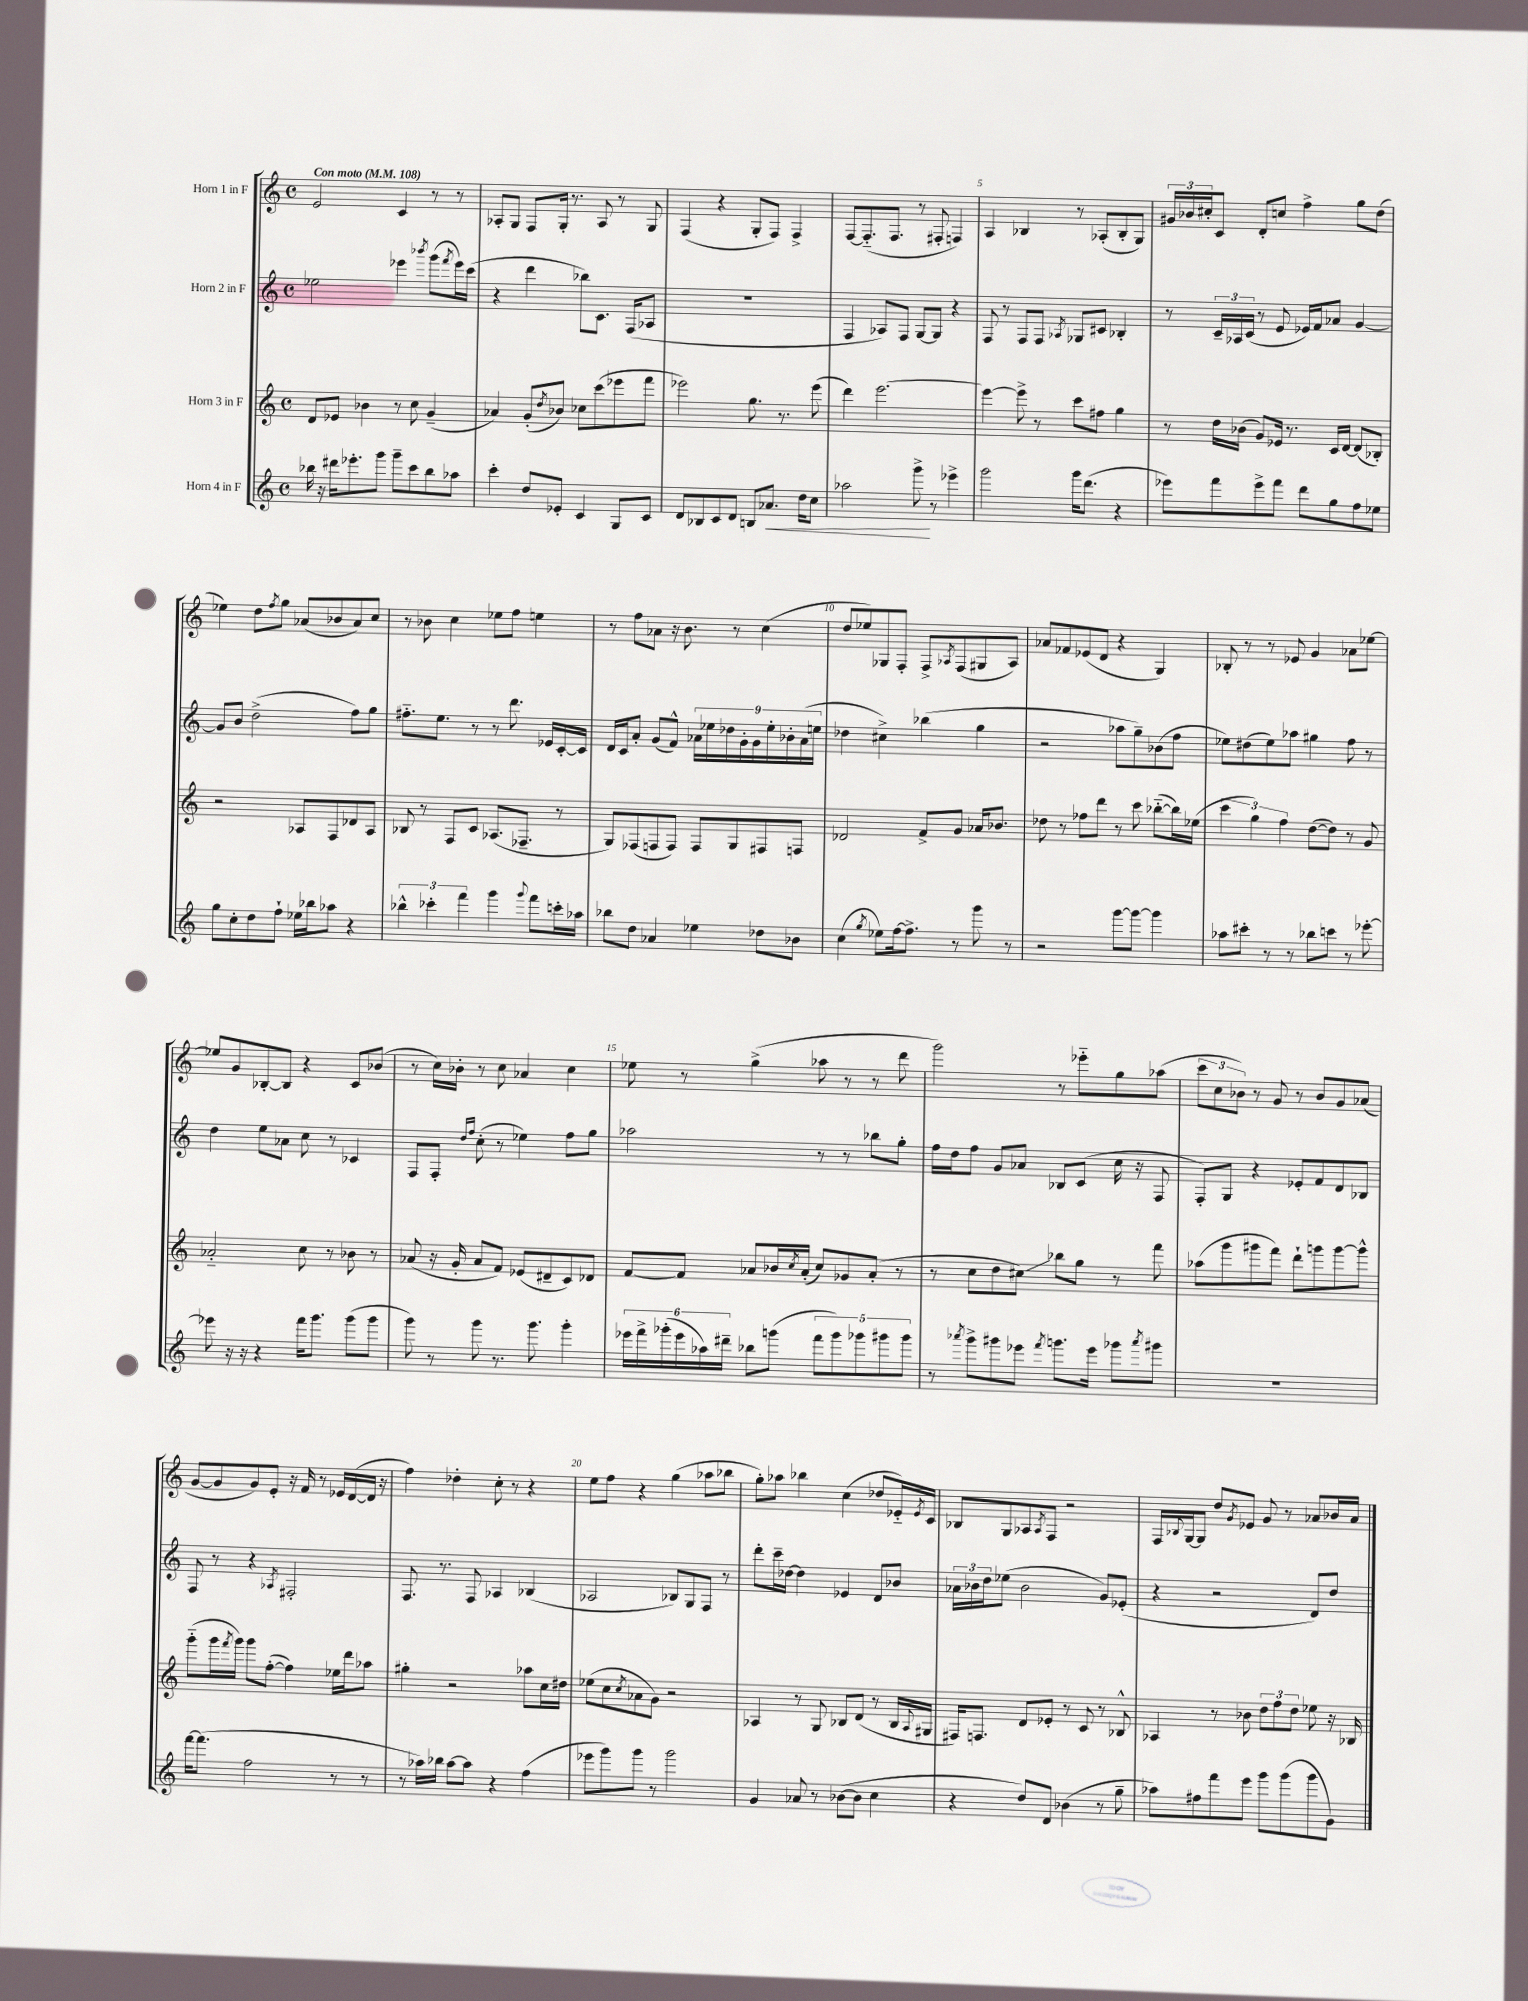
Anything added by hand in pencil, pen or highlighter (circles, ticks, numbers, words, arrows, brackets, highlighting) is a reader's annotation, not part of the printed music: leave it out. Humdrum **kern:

**kern	**kern	**kern	**kern
*staff4	*staff3	*staff2	*staff1
*clefG2	*clefG2	*clefG2	*clefG2
*k[]	*k[]	*k[]	*k[]
*M4/4	*M4/4	*M4/4	*M4/4
*met(c)	*met(c)	*met(c)	*met(c)
*MM108	*MM108	*MM108	*MM108
16bb-	8d	2ee-	2e
16r	.	.	.
16ddd#	8e-	.	.
8.eee-'	.	.	.
.	4b-	.	.
8ggg	.	.	.
8ggg~	8r	4eee-	4c
8ccc	8cc	.	.
.	.	8qbbb-	.
8bb-	(4g~	(8ggg	8r
.	.	8qfff	.
8aa-	.	16eee-)	8r
.	.	(16ccc	.
=	=	=	=
4ccc'	4a-)	4r	8A-'
.	.	.	8G
8dd	(8g'	4ddd	8F
.	8qdd	.	.
8e-'	8b-)	.	16G'
.	.	.	8.r
4c	8cc-	8bb-)	.
.	(8ccc	8.c	8A-
8G	8eee-	.	8r
.	.	(16F	.
8c	8fff	8A-	8G
=	=	=	=
8d	2eee-)	1r	(4F
8B-	.	.	.
8c	.	.	4r
8d	.	.	.
8B	8.gg	.	8G'
8.a-	.	.	8F)
.	8.r	.	.
.	.	.	4F^
16dd	.	.	.
8cc	(8eee-	.	.
=	=	=	=
2aa-	4ddd)	4F	[8F
.	.	.	(8.F'~]
.	[2.eee	8A-)	.
.	.	.	8.F
.	.	8F	.
8ggg^	.	[8G	8r
8r	.	8G]	8F#'
4eee-^	.	4r	4F)
=	=	=	=
2ggg	4eee_	8F	4A
.	.	8r	.
.	8eee^]	8F	4B-
.	8r	8F	.
.	.	8qA-	.
16ggg	8ccc	8G-	8r
(8.ddd	.	.	.
.	8ff#	8c#	(8A-'
4r	4gg	4B-'	8B-'
.	.	.	8G)
=	=	=	=
8eee-)	8r	8r	24g#
.	.	.	24b-
.	.	.	24cc#'
8fff	16dd	24c~	8c
.	.	24A-	.
.	(16b-	.	.
.	.	(24c	.
8eee-^	8g)	8r	8d'
8fff	16e-	8e	8cc
.	8.r	.	.
8ddd	.	16e-)	4ff^
.	.	16f	.
8gg	16c	8a-	.
.	[16d	.	.
8ff	(8d]	[4g	8gg
8ee-	8B-')	.	(8dd
=	=	=	=
8gg	2r	8g]	4ee-)
8cc'	.	8b	.
8dd	.	(2dd^	8dd
.	.	.	8qff
8ff`	.	.	8gg
16ee-	8A-	.	(8a-
16bb-	.	.	.
8aa-	8F	.	8b-
4r	8d-	8ff)	8a-)
.	8A-	8gg	8cc
=	=	=	=
6bb-^^	8B-	8.ff#'~	8r
.	8r	.	8b-
6ccc-'	.	.	.
.	.	8.ee	.
.	8F	.	4cc
6fff	.	.	.
.	8c	8r	.
4ggg	(8.A-	8r	8ee-
.	.	8.ddd	8ff
.	8.F-~	.	.
8qqggg	.	.	.
8fff	.	.	4ee
.	.	16e-	.
16ccc'	8r	[16c'	.
16aa-	.	16c]	.
=	=	=	=
8bb-	8G)	16d	8r
.	.	16c	.
8dd	(8F-	8a'	8ff
4a-	8F	(8g	8a-
.	8F)	8f^^)	16r
.	.	.	8.b
4ee-	8F	18a-	.
.	.	18ee-	.
.	.	18dd-	.
.	8G	.	8r
.	.	18g'	.
.	.	18g	.
8dd-	8F#	.	(4cc
.	.	18ee-'	.
.	.	18b-'	.
8b-	8F	.	.
.	.	(18a-	.
.	.	18ee	.
=	=	=	=
(4cc	2d-	4dd-	8dd
.	.	.	8ee-)
8qgg	.	.	.
8ee-)	.	4cc#^)	8G-
[16ff	.	.	8F'
8.ff^]	.	.	.
.	8f^	(4bb-	8F^
.	.	.	8qA-
8r	8g	.	(8F
8ggg	16a-	4gg	8G#
.	8.b-	.	.
8r	.	.	8A-)
=	=	=	=
2r	8dd-	2r	8a-
.	8r	.	8f-
.	8ff-	.	(8e-
.	8ddd	.	8d
[8ggg	8r	8aa-	4r
8ggg_	8ccc	8gg~)	.
4ggg]	([8bb-'~	(8b-	4G)
.	16bb-])	8ff	.
.	(16ee-	.	.
=	=	=	=
8aa-	6ccc	8ee-)	8B-'
8ccc#'	.	(8dd#	8r
.	6gg)	.	.
8r	.	8ee-)	8r
.	6ff	.	.
8r	.	8aa-	8e-
8bb-	([8dd	4gg#	4g
8ccc	8dd])	.	.
8r	8r	8ff	8a-
[8eee-'	8g	8r	[8ee-
=	=	=	=
8eee-]	2a-'~	4dd	8ee-]
16r	.	.	8g
16r	.	.	.
4r	.	8ee	[8B-'
.	.	8a-	8B-]
16fff	8cc	8cc	4r
8.ggg	.	.	.
.	8r	8r	.
(8ggg	8b-	4c-	8c
8ggg	8r	.	(8b-
=	=	=	=
8ggg)	(8a-	8F	8r
8r	16r	8F'	16cc)
.	16g'	.	16b-'
.	.	16qqdd	.
.	.	16qqff	.
8ggg	8a-	(8cc'	8r
8.r	8f)	8r	8cc
.	(8e-	4ee-)	4a-
8.ggg	.	.	.
.	8d#~	.	.
4ggg'	8c)	8ff	4cc
.	8d-	8gg	.
=	=	=	=
24eee-	[8f	2aa-	8ee-
24fff^	.	.	.
(24ggg-'	.	.	.
24eee-	8f]	.	8r
24aa-)	.	.	.
24ddd#~	.	.	.
8bb-	8a-	.	(4gg^
(8ggg	16b-	.	.
.	8qcc	.	.
.	(16a-'	.	.
10fff	8cc)	8r	8aa-
10ggg)	.	.	.
.	8g-	8r	8r
10ggg-	.	.	.
.	(8a-'	8bb-	8r
10ggg#	.	.	.
.	8r	8gg'	8ddd
10ggg#	.	.	.
=	=	=	=
8r	8r	16ff	2ggg)
.	.	16dd	.
8qaaa-	.	.	.
8ggg^	8cc	8ff	.
8ggg#	8dd	8g	.
8eee-	8cc#)	8a-	.
8qfff	.	.	.
8.ggg	8bb-	8B-	8r
.	8gg	(8c	8eee-'~
16eee-	.	.	.
8ggg-	8r	16cc	8gg
.	.	16r	.
8qaaa-	.	.	.
8ggg#	8fff	8F	(8aa-
=	=	=	=
1r	(8aa-	8F')	12ccc
.	.	.	12cc
.	8ggg	8G	.
.	.	.	12b-)
.	8ggg#	4r	8r
.	8fff)	.	8g
.	8ddd`	8e-'	8r
.	8ggg	8f	8b-
.	[8ggg	8d	8g
.	8ggg^^]	8B-	(8a-
=	=	=	=
[16fff	(8ggg'~	8F	[8g
(8.fff]	.	.	.
.	16ggg	8r	8g]
.	8qfff	.	.
.	16ggg)	.	.
2ff	8ggg	4r	8g)
.	([8ff'	.	8e'
.	.	8qA-	.
.	4ff])	2F#'	16r
.	.	.	16f
.	.	.	8r
8r	16ee-	.	16e-
.	16ddd	.	([16d
8r	8aa-	.	16d]
.	.	.	16r
=	=	=	=
8r	4gg#'	8.F	4ff)
16aa-)	.	.	.
16bb-	.	8.r	.
[8aa-	2r	.	4dd-'
8aa-]	.	8F	.
4r	.	4A-	8cc'
.	.	.	8r
(4ff	8aa-	(4B-	4r
.	16cc	.	.
.	16dd#	.	.
=	=	=	=
8eee-	(8ee-	2A-	8ee
8ggg)	8cc	.	8ff
.	8qcc	.	.
8ggg	8a-	.	4r
8r	8g)	.	.
2ggg	2r	8B-)	(4gg
.	.	8G	.
.	.	8F	8aa-
.	.	8r	8bb-
=	=	=	=
4g	4A-	8ddd'	8gg')
.	.	16ccc~	8aa-
.	.	[16dd-	.
8a-	8r	4dd-]	4bb-
8r	8G	.	.
([8b-	8B-	4e-	(4cc
8b-]	(8d	.	.
4cc	8r	8d	8dd-
.	16B-	8b-	16e-'~)
.	8qqA-	.	8qe-
.	16G#	.	16c
=	=	=	=
4r	16F#)	24a-	8B-
.	.	24b-	.
.	8.F	.	.
.	.	24dd	.
.	.	(8ee-	8G
8dd)	8d	2b-	8A-
.	.	.	8qA-
8d	8e-'	.	8F
(4b-	8r	.	2r
.	8c	.	.
8r	8r	8g)	.
8gg~	8B-^^	(8e-'	.
=	=	=	=
8aa-)	4A-	4r	16F
.	.	.	8qqB-
.	.	.	[16G
8ff#	.	.	8G]
8fff	8r	2r	8dd
.	.	.	8qg
8eee	8b-	.	8e-
8ggg	12dd	.	8g
.	12ff	.	.
(8ggg	.	.	8r
.	12dd	.	.
8ggg	8ee-	8d)	8a-
8g)	16r	8dd	16b-
.	16B-	.	16a-
==	==	==	==
*-	*-	*-	*-
